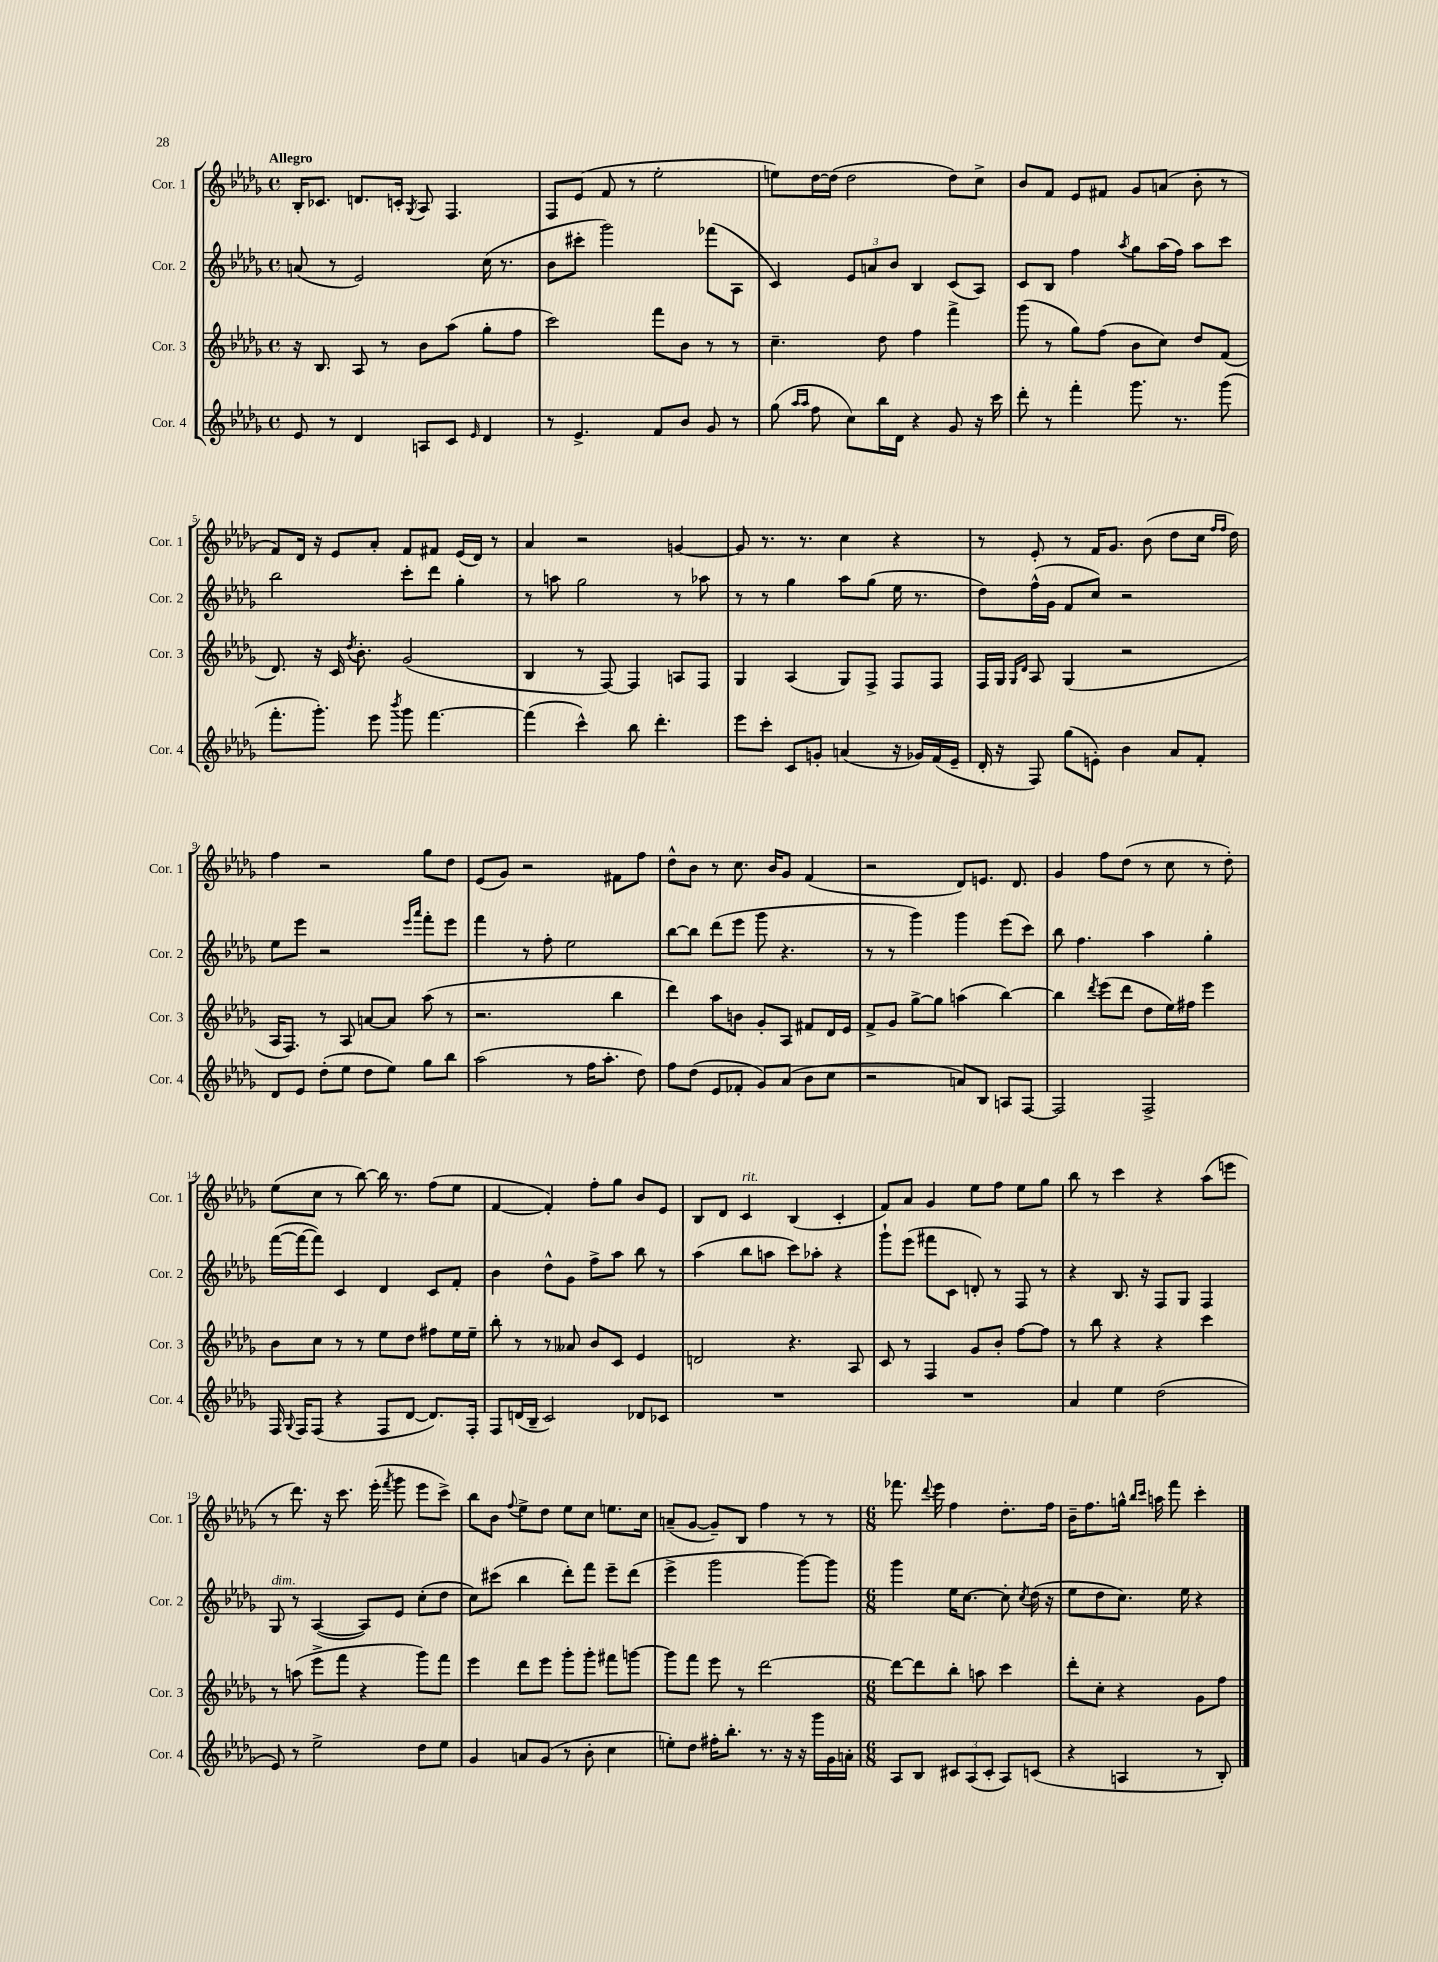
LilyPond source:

<<
\new StaffGroup <<
\new Staff = "s0" \with { instrumentName = "Cor. 1" shortInstrumentName = "Cor. 1" } {
    \clef treble \key des \major \defaultTimeSignature \time 4/4 \tempo "Allegro"
    \autoBeamOff bes16[-. ces'8.] d'8.[ c'16]-. \acciaccatura { ges8 } aes8 f4. |
    f8[ ees'8]( f'8 r8 ees''2-. |
    e''8[) des''16~ des''16]( des''2 des''8[) c''8]-> |
    bes'8[ f'8] ees'8[ fis'8] ges'8[ a'8]( bes'8-. r8 |
    f'8[) des'16] r16 ees'8[ aes'8]-. f'8[ fis'8] ees'16[( des'16]) r8 |
    aes'4 r2 g'4~ |
    g'8 r8. r8. c''4 r4 |
    r8 ees'8-. r8 f'16[ ges'8.] bes'8( des''8[ c''16] \grace { f''16[ f''16] } des''16) |
    f''4 r2 ges''8[ des''8] |
    ees'8[( ges'8]) r2 fis'8[ f''8] |
    des''8[-^ bes'8] r8 c''8. bes'16[ ges'8] f'4( |
    r2 des'8[) e'8.] des'8. |
    ges'4 f''8[ des''8]( r8 c''8 r8 des''8-.) |
    ees''8[( c''8] r8 bes''8~) bes''16 r8. f''8[( ees''8] |
    f'4~ f'4-.) f''8[-. ges''8] bes'8[ ees'8] |
    bes8[ des'8] c'4^\markup { \italic "rit." } bes4( c'4-. |
    f'8[) aes'8] ges'4 ees''8[ f''8] ees''8[ ges''8] |
    bes''8 r8 c'''4 r4 aes''8[( e'''8] |
    r8 des'''8.) r16 c'''8. ees'''16-.( \acciaccatura { f'''8 } ges'''8 ees'''8[ c'''8]->) |
    bes''8[ bes'8] \appoggiatura { f''8 } ees''8[-> des''8] ees''8[ c''8] e''8.[ c''16] |
    a'8[--( ges'8]~ ges'8[--) bes8] f''4 r8 r8 |
    \numericTimeSignature \time 6/8 fes'''8. \appoggiatura { des'''8 } ees'''16 f''4 des''8.[-. f''16] |
    bes'16[-- f''8. g''16]-^ \grace { bes''16[ c'''16] } a''16 f'''8 c'''4-. \bar "|." |
}
\new Staff = "s1" \with { instrumentName = "Cor. 2" shortInstrumentName = "Cor. 2" } {
    \clef treble \key des \major \defaultTimeSignature \time 4/4
    \autoBeamOff a'8( r8 ees'2) c''16( r8. |
    bes'8[ cis'''8]-. ges'''2) fes'''8[( aes8] |
    c'4) \tuplet 3/2 { ees'8[ a'8 bes'8] } bes4 c'8[( aes8]) |
    c'8[ bes8] f''4 \acciaccatura { aes''8 } ges''8[ aes''16( f''16]) aes''8[ c'''8] |
    bes''2 c'''8[-. des'''8] ges''4-. |
    r8 a''8 ges''2 r8 aes''8 |
    r8 r8 ges''4 aes''8[ ges''8]( ees''16 r8. |
    des''8[) f''16-^( ges'16] f'8[ c''8]) r2 |
    ees''8[ ees'''8] r2 \grace { ees'''16[ aes'''16] } f'''8[-. ees'''8] |
    f'''4 r8 f''8-. ees''2 |
    bes''8[~ bes''8] des'''8[( ees'''8] ges'''8 r4. |
    r8 r8 ges'''4) ges'''4 ees'''8[( c'''8]) |
    bes''8 f''4. aes''4 ges''4-. |
    f'''16[~( f'''16~ f'''8]) c'4 des'4 c'8[ f'8]-. |
    bes'4 des''8[-^ ges'8] f''8[-> aes''8] bes''8 r8 |
    aes''4( bes''8[ a''8] c'''8[) aes''8]-. r4 |
    ges'''8[-! ees'''8]( fis'''8[ c'8] d'8-.) r8 f8 r8 |
    r4 bes8. r16 f8[ ges8] f4 |
    ges8^\markup { \italic "dim." } r8 aes4~( aes8[) ees'8] c''8[-.( des''8] |
    c''8[) cis'''8]( bes''4 des'''8[-.) f'''8] ees'''8[-- des'''8]( |
    ees'''4-> ges'''2 ges'''8[~) ges'''8] |
    \numericTimeSignature \time 6/8 ges'''4 ees''16[ c''8.]~ c''8-. \acciaccatura { c''8 } des''16( r16 |
    ees''8[ des''8 c''8.]) ees''16 r4 \bar "|." |
}
\new Staff = "s2" \with { instrumentName = "Cor. 3" shortInstrumentName = "Cor. 3" } {
    \clef treble \key des \major \defaultTimeSignature \time 4/4
    \autoBeamOff r16 bes8. aes8 r8 bes'8[ aes''8]( ges''8[-. f''8] |
    c'''2) f'''8[ bes'8] r8 r8 |
    c''4.-- des''8 f''4 f'''4-> |
    ges'''8( r8 ges''8[) f''8]( bes'8[ c''8]) des''8[ f'8]( |
    des'8.) r16 c'16 \acciaccatura { des''8 } bes'8.-. ges'2( |
    bes4 r8 f8~) f4 a8[ f8] |
    ges4 aes4( ges8[) f8]-> f8[ f8] |
    f16[ ges16] \grace { ges16[ des'16] } aes8 ges4( r2 |
    aes16[ f8.]) r8 aes8 a'8[~ a'8] aes''8( r8 |
    r2. bes''4 |
    des'''4) aes''8[ b'8] ges'8[-. aes8] fis'8[ des'16 ees'16] |
    f'8[-> ges'8] ges''8[~-> ges''8] a''4( bes''4~) |
    bes''4 \acciaccatura { des'''8 } ees'''8[( des'''8] des''8[ ees''16) fis''16] ees'''4 |
    bes'8[ c''8] r8 r8 ees''8[ des''8] fis''8[ ees''16 ees''16]-- |
    bes''8-. r8 r8 aeses'8 bes'8[ c'8] ees'4 |
    d'2 r4. aes8 |
    c'8 r8 f4 ges'8[ bes'8]-. f''8[~ f''8] |
    r8 bes''8 r4 r4 c'''4 |
    r8 a''8( ees'''8[-> f'''8] r4 ges'''8[) f'''8] |
    ees'''4 des'''8[ ees'''8] ges'''8[-. ges'''8]-. fis'''8[ g'''8]~ |
    g'''8[ f'''8] ees'''8 r8 des'''2~ |
    \numericTimeSignature \time 6/8 des'''8[~ des'''8 bes''8]-. a''8 c'''4 |
    des'''8[-. c''8]-. r4 ges'8[ f''8] \bar "|." |
}
\new Staff = "s3" \with { instrumentName = "Cor. 4" shortInstrumentName = "Cor. 4" } {
    \clef treble \key des \major \defaultTimeSignature \time 4/4
    \autoBeamOff ees'8 r8 des'4 a8[ c'8] \grace { ees'16 } des'4 |
    r8 ees'4.-> f'8[ bes'8] ges'8 r8 |
    ges''8( \grace { aes''16[ aes''16] } f''8 c''8[) bes''16 des'16] r4 ges'8 r16 c'''16 |
    des'''8-. r8 f'''4-. ges'''8. r8. ges'''8( |
    f'''8.[-. ges'''8.]-.) ees'''8 \acciaccatura { bes'''8 } ges'''8 f'''4.~ |
    f'''4( c'''4-^) bes''8 des'''4.-. |
    ees'''8[ c'''8]-. c'8[ g'8]-. a'4( r16 ges'16[) f'16( ees'16]-- |
    des'16-. r16 f8) ges''8[( e'8]-.) bes'4 aes'8[ f'8]-. |
    des'8[ ees'8] des''8[-.( ees''8] des''8[ ees''8]) ges''8[ bes''8] |
    aes''2( r8 f''16[ aes''8.]-. des''8) |
    f''8[ des''8]( ees'8[ fes'8]-. ges'8[) aes'8]( bes'8[ c''8] |
    r2 a'8[) bes8] a8[ f8]~ |
    f2 f2-> |
    f16 \appoggiatura { ges8 } f16[ f8]( r4 f8[ des'8]~ des'8.[) f16]-. |
    f8[ d'16( bes16]-- c'2) des'8[ ces'8] |
    R1 |
    R1 |
    aes'4 ees''4 des''2( |
    ees'8) r8 ees''2-> des''8[ ees''8] |
    ges'4 a'8[ ges'8]( r8 bes'8-. c''4 |
    e''8[-.) des''8] fis''16[-. bes''8.]-. r8. r16 r16 ges'''16[ ges'16 a'16]-. |
    \numericTimeSignature \time 6/8 aes8[ bes8] \tuplet 3/2 { cis'8[ aes8( cis'8]-. } aes8[) c'8]( |
    r4 a4 r8 bes8-.) \bar "|." |
}
>>
>>
